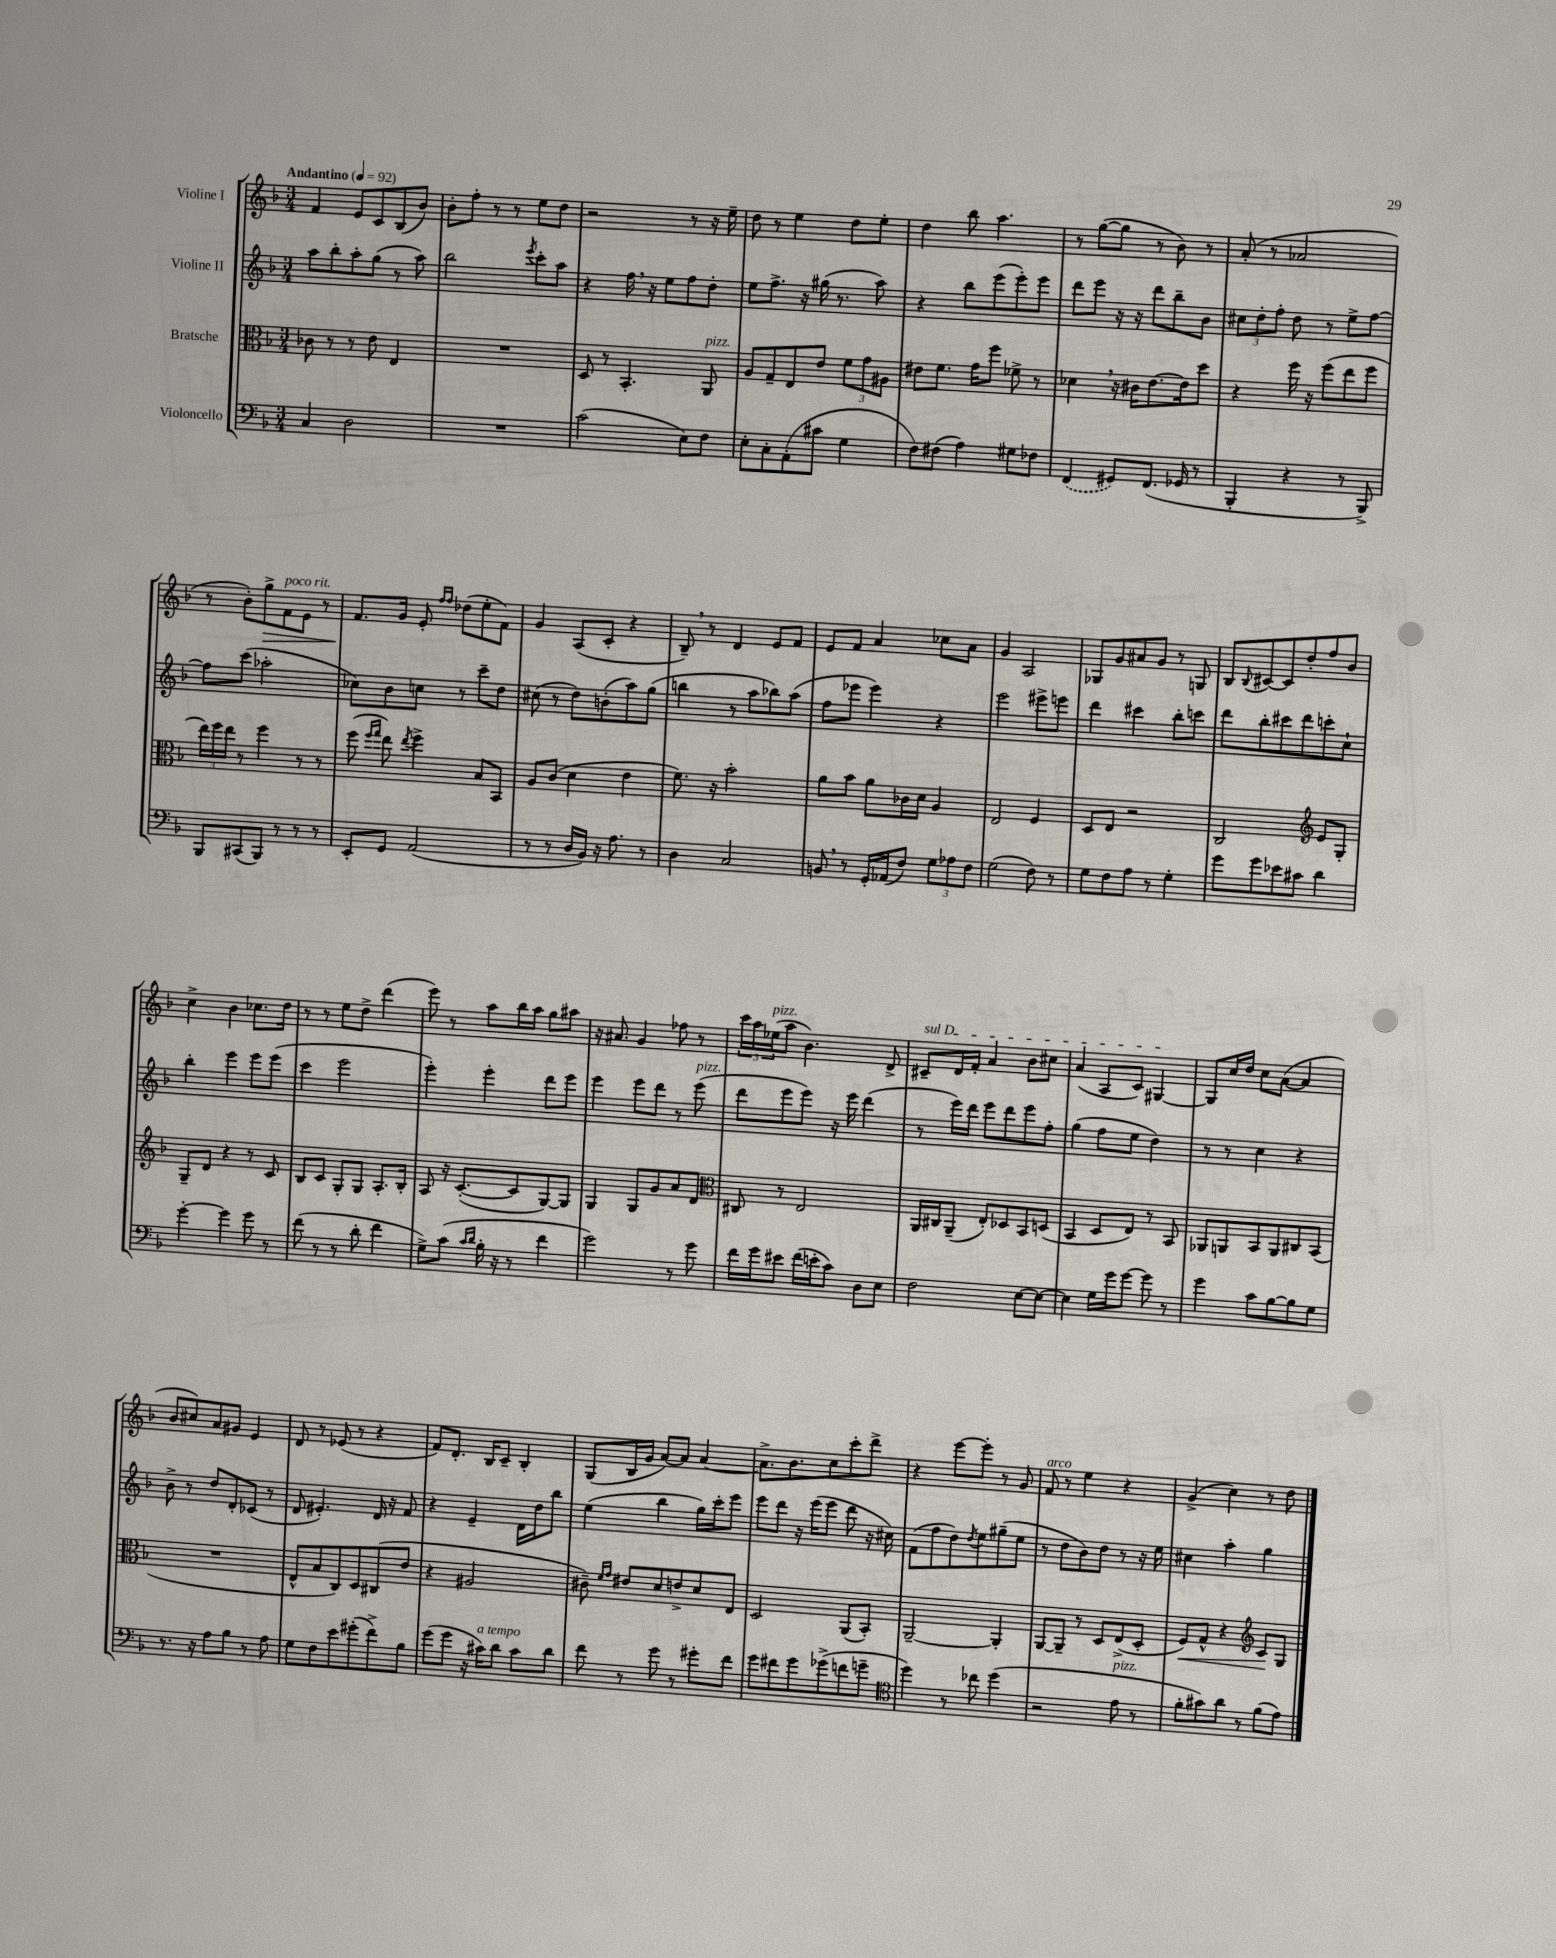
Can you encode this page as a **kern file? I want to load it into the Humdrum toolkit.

**kern	**kern	**kern	**kern
*staff4	*staff3	*staff2	*staff1
*clefF4	*clefC3	*clefG2	*clefG2
*k[b-]	*k[b-]	*k[b-]	*k[b-]
*M3/4	*M3/4	*M3/4	*M3/4
*MM92	*MM92	*MM92	*MM92
4C	8c-	8aa	4f
.	8r	8bb-'	.
2D	8r	8aa'	8e
.	8e	(8gg	8c
.	4E	8r	(8B-
.	.	8aa)	8b-)
=	=	=	=
2.r	2.r	2bb-	8b-'
.	.	.	8ff'
.	.	.	8r
.	.	.	8r
.	.	8qeee	.
.	.	8ccc'	8ee
.	.	8aa	8dd
=	=	=	=
(2c	8D	4r	2r
.	8r	.	.
.	4.BB-'	16ff	.
.	.	16r	.
.	.	8ee	.
8E)	.	8ff	8r
8F	8AA	8dd'	16r
.	.	.	16ee~
=	=	=	=
8E'	8A	8ee	8dd
8C'	8G~	8.ff^	8r
(8AA'	8E	.	4ee
.	.	16r	.
8c#	8e	(16gg#	.
.	.	8.r	.
4G	12f	.	8dd
.	12g	.	.
.	.	8aa)	8ee'
.	12A#	.	.
=	=	=	=
8F)	8e#	4r	4dd
(8F#	8.f	.	.
4A)	.	8bb-	8bb-
.	16g	.	.
.	8ff	(8eee	4.aa
8G#	8f-^	8eee')	.
8F-	8r	8eee	.
=	=	=	=
(4FF	4d-	8ddd	8r
.	.	8eee	([8gg
8GG#)	16r	16r	8gg]
.	16c#	16r	.
(8.FF	[8.e	8ddd	8r
.	.	8bb-~	8b-)
16GG-	16e]	.	.
8r	8dd	8b-	8r
=	=	=	=
4BBB-'	4r	12cc#	(8a'
.	.	12dd'	.
.	.	.	8r
.	.	12ff'	.
4r	16ff	8dd	2a-
.	16r	.	.
.	(8ff	8r	.
8r	8ee	8ee^	.
8BBB-^)	8ff	[8ff	.
=	=	=	=
8BBB-	24ee)	8ff]	8r
.	24ff	.	.
.	24ee	.	.
(8CC#	8r	(8ccc	8b-')
8BBB-)	4ff	2aa-'	8gg^
8r	.	.	8f
8r	8r	.	8e
8r	8r	.	8r
=	=	=	=
8EE'	(8ff	8cc-)	8.f
.	16qqff	.	.
.	16qqgg	.	.
8GG	8ee)	8b-	.
.	.	.	16g
.	8qee	.	.
(2AA	4ff^	8cc	8e'
.	.	.	16qqff
.	.	.	16qqff
.	.	8r	(8dd-
.	8B-	8ccc~	8ee'
.	8BB-	8dd	8f)
=	=	=	=
8r	8A	(8cc#	4g
8r	(8c	8r	.
16D	4d	8dd)	(8A
16BB-)	.	.	.
16r	.	(8b'	8c'
8.A	.	.	.
.	4e	8aa)	4r
8r	.	(8gg	.
=	=	=	=
4D	8.f)	4bb	8B-~)
.	.	.	8r
.	16r	.	.
2C	2b-'	8r	4d
.	.	8aa	.
.	.	8bb-)	8e
.	.	(8aa	8f
=	=	=	=
8BB	8a	8ff	8e
8r	8b-	8eee-	8f
16GG'	8a	4eee-)	4a
(16AA-	.	.	.
8F)	16c-	.	.
.	16d	.	.
12G	4A	4r	8cc-
12A-	.	.	.
.	.	.	8a
12F	.	.	.
=	=	=	=
(2G	2E	2eee	4g
.	.	.	2A
8F)	4F	8eee#^	.
8r	.	8eee	.
=	=	=	=
8G	8D	4ddd	8G-
8F	8E	.	8g
8A	2r	4ccc#	8a#
8r	.	.	8g
4G'	.	8bb-'	8r
.	.	8ccc	8G
=	=	=	=
8g	2C	8ddd	8B-
.	.	.	8qqB-
8g	.	8bb-'	[8c#
8e-	.	8ccc#	8c#]
8c#	.	8ddd	8dd'
*	*clefG2	*	*
4d	8e	8ccc'	8ff
.	8G'	8cc`	8b-
=	=	=	=
[4g'	8G~	4bb-'	4cc^
.	8d	.	.
4g]	4r	4eee	4b-
8g	8r	8eee	8.cc-
8r	8c	(8eee	.
.	.	.	16dd
=	=	=	=
(8f	8B-	4ccc	8r
8r	8c	.	8r
8r	8G'	2eee	8ee
8d'	8G	.	8dd^
4f	8.A'	.	(4ddd
.	16B-'	.	.
=	=	=	=
8G^)	8A	4eee')	8eee)
(8c	16r	.	8r
.	([8.c'	.	.
16qqc	.	.	.
16qqd	.	.	.
16B-'	.	4eee'	8aa
16r	.	.	.
8r	8c]	.	16bb-
.	.	.	16aa
4f	[8G)	8ddd	8gg
.	8G]	8eee	8aa#
=	=	=	=
2g)	4G	4eee	16r
.	.	.	8.a#
.	8G	8eee	4g
.	8g	8ddd	.
8r	8a	8r	8ff-
8g	8d	(8eee	8r
=	=	=	=
*	*clefC3	*	*
16f	8C#	8ddd	24ccc
.	.	.	24aa
16g	.	.	.
.	.	.	(24ee-
8e#	8r	8eee	8aa
(16f	2E	8eee)	4.b-)
16e'	.	.	.
8c)	.	16r	.
.	.	16eee	.
8D	.	(4ddd	.
8E	.	.	8d^
=	=	=	=
2F	16AA	8r	8c#~
.	16C#	.	.
.	(8AA~	16eee)	16d
.	.	16ddd	16f'
.	8E')	8eee	4a
.	8D-	8ddd	.
[8E	8BB-	8eee	8b-
8E_	(8D	8ff'	8cc#
=	=	=	=
4E]	4BB-	(4gg	(4a
16G	8D	8ff	8A
16g	.	.	.
[8g	8E)	8ee	8c)
8g]	8r	4dd)	[4G#
8r	8BB-	.	.
=	=	=	=
4g	8AA-	8r	8G#]
.	8AA	8r	16cc
.	.	.	16dd
8c	8BB-	4cc	8cc
[8B-	8AA	.	([8a
8B-]	8C#	4r	4a]
8G	(8BB-	.	.
=	=	=	=
8.r	2.r	8b-^	8b-
.	.	8r	8cc#)
16r	.	.	.
8A	.	8dd	8a
8B-	.	8d'	8g#
8r	.	(8c-	4e
8A	.	8r	.
=	=	=	=
8G	8E^^	8d	8d
8F	8B-	4.e#')	8r
8e	8C)	.	(8e-
(8g#'	8D	.	8r
8f^)	(8C#	16d	4r
.	.	16r	.
8B-	8e	8f	.
=	=	=	=
(8g	4r	4r	8f)
8g	.	.	8.d'
16r	2A#	4e~	.
16c#)	.	.	16B-
8d	.	.	8c~
8c#	.	16d	4B-'
.	.	16dd	.
8d	.	8bb-	.
=	=	=	=
8f	8c#~)	(4ee	(8G
.	16qqf	.	.
.	16qqg	.	.
8r	8e#	.	16B-
.	.	.	16g
8g	8d	4bb-	[8a)
8r	8e^	.	8a]
8g#'	8d	16gg)	[4a
.	.	16ccc'	.
8f	8E	8eee	.
=	=	=	=
8g	2D	8eee	8.a^]
8f#	.	8ddd	.
.	.	.	8.b-
8g	.	16r	.
.	.	(16eee	.
(8g-^	.	8eee	8cc
8f	(8AA	8ddd	8ccc'
8g~	8BB-')	16r	8ddd^
.	.	16cc#)	.
=	=	=	=
*clefC4	*	*	*
4dd)	[2AA~	(8f	4r
.	.	8ff	.
8r	.	8dd)	[8eee
.	.	8qdd	.
8cc-	.	8ee	8eee']
(4dd	4AA']	(8gg#~	8r
.	.	8ee	8g
=	=	=	=
2r	[8AA	8r	8f
.	8AA~]	8dd	8r
.	8r	8b-)	4ee
.	8D	8dd	.
8e	(8E^	8r	4r
8r	8D'	16r	.
.	.	16ee	.
=	=	=	=
8f'	8F)	4cc#	(4g^
8g#)	8G^^	.	.
8a	4r	4aa'	4cc)
8r	.	.	.
*	*clefG2	*	*
(8f	8c	4gg	8r
8e)	8G	.	8dd
==	==	==	==
*-	*-	*-	*-
